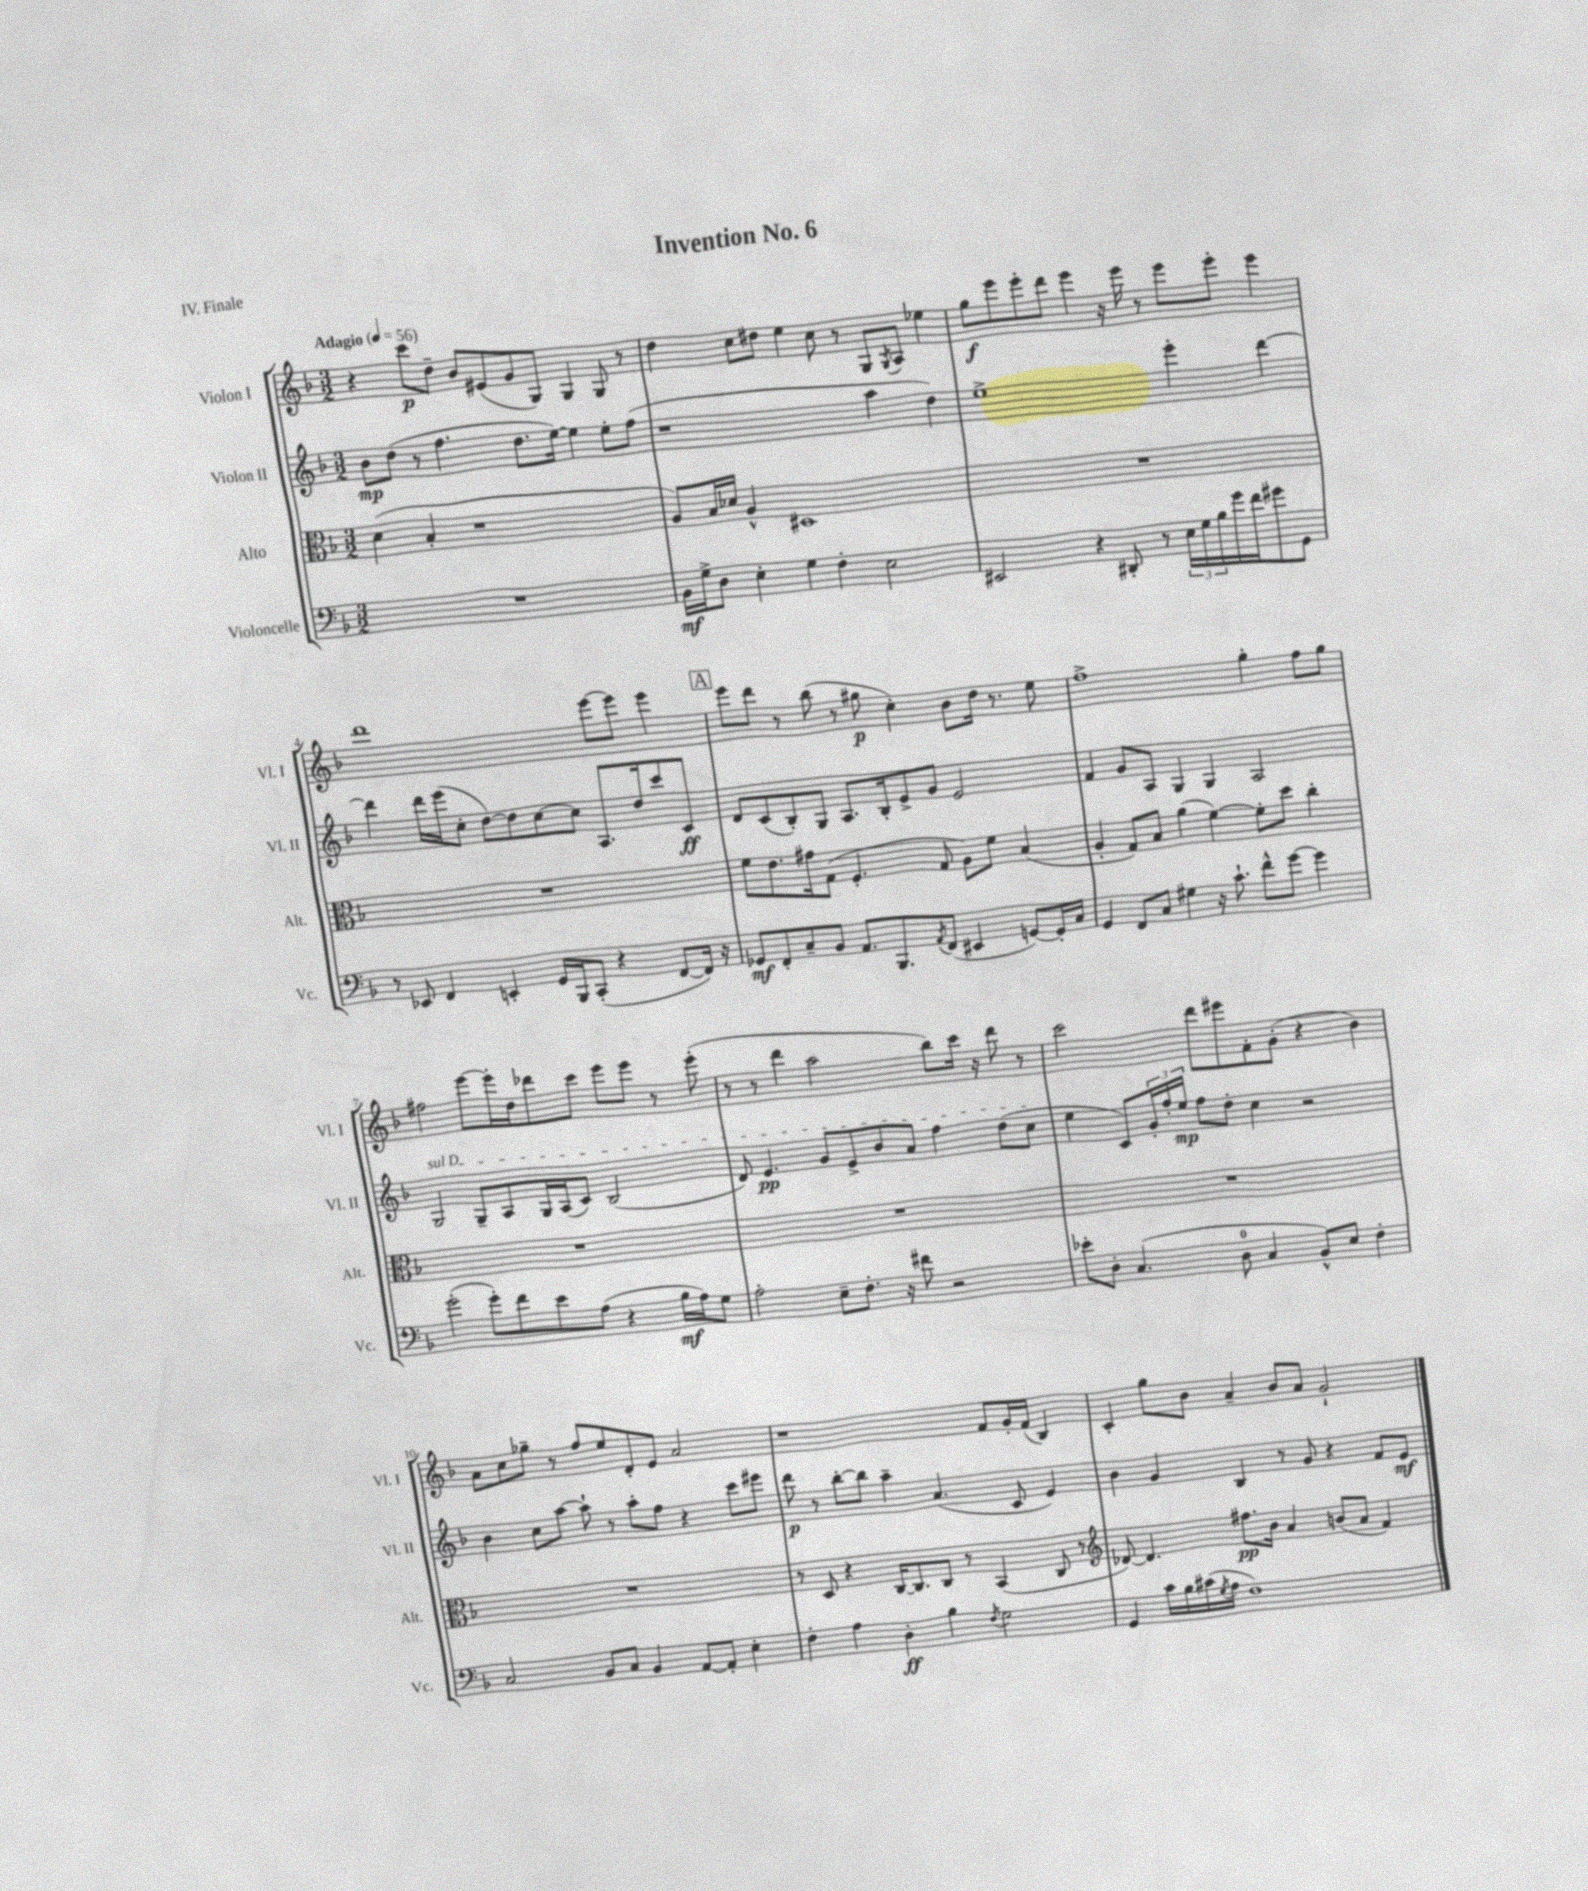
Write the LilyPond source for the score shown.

\header { title = "Invention No. 6" piece = "IV. Finale" }
<<
\new StaffGroup <<
\new Staff = "s0" \with { instrumentName = "Violon I" shortInstrumentName = "Vl. I" } {
    \clef treble \key f \major \numericTimeSignature \time 3/2 \tempo "Adagio" 4 = 56
    r4 c'''8\p d''8-- bes'8 eis'8( g'8 g8) g4 g8 r8 |
    d''4 c''8 dis''8 e''4 c''8 r8 g8 \acciaccatura { g8 } a8 ees''4 |
    g''8\f e'''8 e'''8-. d'''8 e'''4 r16 e'''16 r8 e'''8 e'''8-. e'''4 |
    d'''1 e'''8~ e'''8 e'''4 |
    \mark \markup { \box "A" } e'''8 d'''8 r8 bes''8( r8 gis''8\p c''4-.) bes'8 d''16 r8. e''8 |
    f''1-> g''4-. f''8 g''8 |
    fis''2 e'''8~ e'''16-. d''16 des'''8 c'''8 e'''8 e'''8 r8 e'''8-.( |
    r8 r8 d'''4 a''2 bes''8) c'''16 r16 d'''8 r8 |
    c'''2 d'''8 eis'''8 f'8-. g'8-.( r4 bes'4) |
    a'8 c''8 ges''8-- r8 f''8 e''8 d'8-. e'8 a'2 |
    r1 f'8 g'16-. f'16( bes4) |
    c'4-. g''8 bes'8 a'4-- bes'8 a'8 g'2-! \bar "|." |
}
\new Staff = "s1" \with { instrumentName = "Violon II" shortInstrumentName = "Vl. II" } {
    \clef treble \key f \major \numericTimeSignature \time 3/2
    bes'8\mp d''8( r8 f''4. d''8. e''16~) e''4 e''8-. f''8( |
    r1 a''4 d''4) |
    e''1-> e'''4-. d'''4~ |
    d'''4 d'''16 e'''16( c''8-. d''8~) d''8 c''8~ c''8 a8. d''16 c'''8 c'8\ff |
    \mark \markup { \box "A" } d'8 c'8( bes8-.) g8 a8. bes16-. e'8-> g'8 e'2 |
    f'4 g'8 a8 g4 g4 a2 |
    \once \override TextSpanner.bound-details.left.text = \markup { \italic "sul D" } g2\startTextSpan g8-- a8 g16 a16( c'8) bes2( |
    d'8) e'4.\pp g'8 e'8-> bes'8 a'8 f''4 d''8( c''8\stopTextSpan |
    e''4 c'8) \tuplet 3/2 { g'16-. f''16-. e''16\mp } f''8 d''8-. c''4 r2 |
    bes'4 c''8 a''8~ a''8-! r8 a''8-. f''8 r4 c'''8 eis'''8 |
    d'''8\p r8 bes''8~-. bes''8 a''4-- a'4.( c'8 e'4) |
    bes'4 g'4 bes4 r8 g'8 r4 f'8 e'8\mf \bar "|." |
}
\new Staff = "s2" \with { instrumentName = "Alto" shortInstrumentName = "Alt." } {
    \clef alto \key f \major \numericTimeSignature \time 3/2
    d'4( bes4-. r1 |
    a8) bes16 des'16 a4-^ dis1 |
    R1. |
    R1. |
    \mark \markup { \box "A" } f'8 e'8. gis'16 g8( f4.-. g8 a8) f'8 bes4( |
    a4-. g8) bes8 a'4( f'4~) f'8-. d''8 c''4-. |
    R1. |
    R1. |
    R1. |
    R1. |
    r8 d8 r4 c16~ c8. c8 r8 bes,4( c8 r8 |
    \clef treble des'8~) des'4. fis''8.\pp bes'16 a'4 b'8( a'8 f'4) \bar "|." |
}
\new Staff = "s3" \with { instrumentName = "Violoncelle" shortInstrumentName = "Vc." } {
    \clef bass \key f \major \numericTimeSignature \time 3/2
    R1. |
    bes,16\mf g16-> d8 e4-. g4 f4-. e2 |
    eis,2 r4 dis,8-. r8 \tuplet 3/2 { e16 g16 bes16 } g'16 f'16 gis'8 g,8 |
    r8 ees,8 f,4 e,4-. g,16 bes,,16 c,8-.( r4 f,8~ f,16) r16 |
    \mark \markup { \box "A" } ges,8\mf f,8-. c8-- bes,8 a,8. bes,,8. \acciaccatura { a,8 } f,8( eis,4 g,8~) g,16-. c16 |
    g,4 f,8 c8 gis4 r16 c'8.-! f'8-^ g'8~ g'4 |
    g'2-.( g'8-.) f'8 e'8 a8( r4 bes16\mf a16) g8 |
    a2-. e8-- f8.-. r16 fis'8 r2 |
    ees'8-. d8-. c4.( d8-0 c4 bes,8-^) e8 f4-. |
    c2 bes,8 c8 bes,4 a,8~ a,8-. e4-. |
    f4-. a4 d4-.\ff bes4 \acciaccatura { f8 } g2 |
    g,4 c'16 bes16 cis'16( \acciaccatura { g8 } a16 f1) \bar "|." |
}
>>
>>
